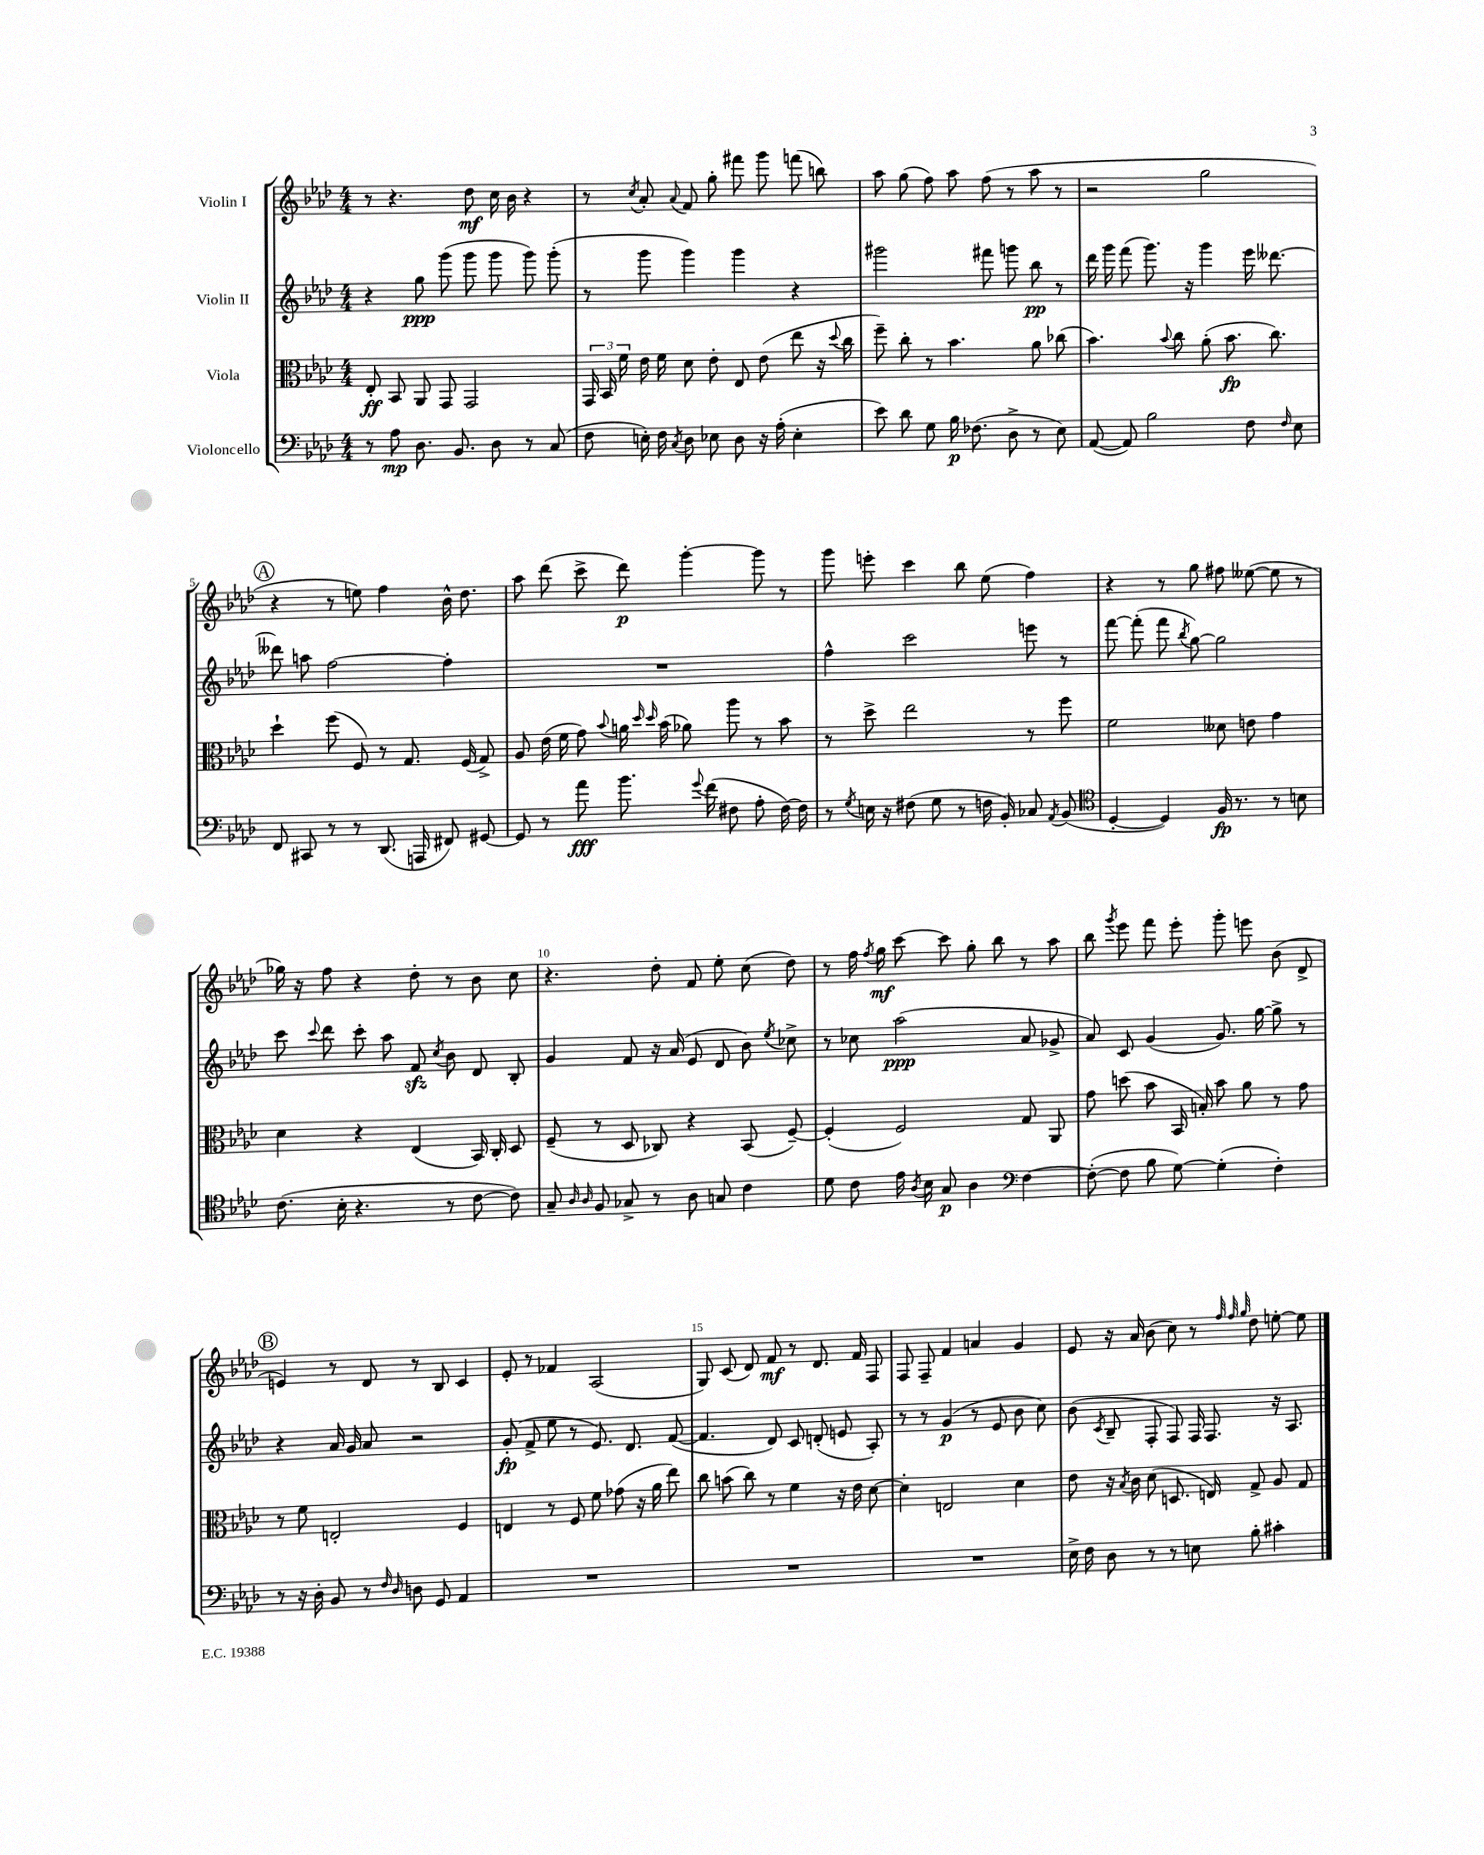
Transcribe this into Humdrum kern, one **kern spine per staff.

**kern	**kern	**kern	**kern
*staff4	*staff3	*staff2	*staff1
*clefF4	*clefC3	*clefG2	*clefG2
*k[b-e-a-d-]	*k[b-e-a-d-]	*k[b-e-a-d-]	*k[b-e-a-d-]
*M4/4	*M4/4	*M4/4	*M4/4
8r	8E-'	4r	8r
8A-	8BB-	.	4.r
8.D-	8AA-	8gg	.
.	8GG	(8ggg	.
8.BB-	.	.	.
.	2GG	8ggg	8dd-
8D-	.	8ggg	16cc
.	.	.	16b-
8r	.	8ggg)	4r
(8C	.	(8ggg'	.
=	=	=	=
8F	24GG	8r	8r
.	24BB-	.	.
.	24f	.	.
.	.	.	8qcc
16E')	16e-	8ggg	8a-'
16F	16f	.	.
8qC	.	.	8qqa-
8D-	8d-	4ggg)	8f
8E-	8e-'	.	8gg'
8D-	8E-	4ggg	8fff#
16r	(8e-	.	8ggg
(16A-'	.	.	.
4E-'	8ee-	4r	(8fff
.	16r	.	8bb)
.	8qqdd-	.	.
.	16cc	.	.
=	=	=	=
8e-)	8ff~)	2ggg#	8aa-
8d-	8cc'	.	(8gg
8G	8r	.	8ff)
16B-	4.b-	.	8aa-
(8.F-	.	.	.
.	.	8fff#	(8ff
8D-^	.	8ggg	8r
8r	8a-	8bb-	8aa-
8E-)	(8cc-	8r	8r
=	=	=	=
([8AA-	4.b-)	16ddd-	2r
.	.	16ggg	.
8AA-])	.	(8fff	.
2B-	.	8.ggg)	.
.	8qqb-	.	.
.	8cc	.	.
.	.	16r	.
.	(8a-'	4ggg	2gg
.	8.b-	.	.
8F	.	16eee-	.
.	8.cc)	[8.ddd--	.
16qqF	.	.	.
8E-	.	.	.
=	=	=	=
8FF	4dd-`	8ddd--]	4r
8CC#	.	8aa	.
8r	(8ff	[2ff	8r
8r	8F)	.	8ee)
(8.DD-	8r	.	4ff
.	8.G	.	.
16AAA	.	.	.
8FF#)	.	4ff']	16b-^^
.	(16F	.	8.dd-
[8GG#	8G^)	.	.
=	=	=	=
8GG#]	8A-	1r	8aa-
8r	(16e-	.	(8ddd-
.	16f	.	.
8a-	8g)	.	8ccc^
.	8qqb-	.	.
8.b-	16a	.	8ddd-)
.	16qqdd-	.	.
.	16qqdd-	.	.
.	(16b-	.	.
.	8a-)	.	[4ggg'
8qqg	.	.	.
(16f	.	.	.
8F#	8aa-	.	.
8A-'	8r	.	8ggg]
[16F#)	8b-	.	8r
16F#]	.	.	.
=	=	=	=
8r	8r	4ff^^	8ggg
8qG	.	.	.
16E	8dd-^	.	8eee'
16r	.	.	.
(8F#	2ee-	2ccc	4ccc
8G	.	.	.
8r	.	.	8bb-
16F	.	.	(8ee-
16BB-')	.	.	.
8C-	8r	8eee	4ff)
8qAA-	.	.	.
(8BB-	8ff	8r	.
=	=	=	=
*clefC4	*	*	*
[4D-'	2f	[8fff	4r
.	.	(8fff']	.
4D-])	.	8fff	8r
.	.	8qbb-	.
.	.	[8gg)	8gg
16F	8d--	2gg]	8ff#
8.r	.	.	.
.	8e	.	([8ee--
8r	4g	.	8ee--]
8B	.	.	8r
=	=	=	=
(8.c	4d-	8ccc	16gg-)
.	.	.	16r
.	.	8qqccc	.
.	.	8ddd-	8ff
16B-'	.	.	.
4.r	4r	8ccc'	4r
.	.	8aa-	.
.	(4E-	8f	8dd-'
.	.	8qcc	.
8r	.	8b-	8r
[8c	16BB-)	8d-	8b-
.	16C'	.	.
8c])	8D-	8B-'	8cc
=	=	=	=
8G~	(8F~	4g	4.r
16qqA-	.	.	.
16qqA-	.	.	.
8F	8r	.	.
8G-^	8D-	8f	.
8r	8C-)	16r	8dd-'
.	.	(16a-	.
8A-	4r	8e-	8f
8G	.	8d-	8ee-'
4c	(8BB-	8b-)	(8cc
.	.	8qee-	.
.	[8F~)	8cc-^	8dd-)
=	=	=	=
8d-	(4F']	8r	8r
8c	.	8cc-	16ff
.	.	.	8qff
.	.	.	16gg
16e-	2F)	(2aa-	[8ccc
8qA-	.	.	.
16B-	.	.	.
8G	.	.	8ccc]
4A-	.	.	8gg'
.	.	.	8bb-
*clefF4	*	*	*
[4F	8G	8a-	8r
.	8AA-	8g-^	8aa-
=	=	=	=
(8F'_	8g	8a-)	8bb-
.	.	.	8qggg
8F]	(8dd	8c	8eee-
8B-	8b-	(4g	8fff
[8G)	16BB-	.	8eee-'
.	16B')	.	.
(4G']	8b-	8.g)	8ggg'
.	8a-	.	8eee
.	.	[16gg	.
4F')	8r	8gg^]	(8b-
.	8g	8r	8d-^
=	=	=	=
8r	8r	4r	4e)
16r	8f	.	.
16D-'	.	.	.
8BB-	2E'	16a-	8r
.	.	16g	.
8r	.	8a-	8d-
16qqF	.	.	.
16qqD-	.	.	.
8D	.	2r	8r
8GG	.	.	8B-
4AA-	4F	.	4c
=	=	=	=
1r	4E	(8g'	8e-'
.	.	8f^	8r
.	8r	8ee-	4f-
.	8F	8r	.
.	8f	8.e-)	(2A-
.	(8g-	.	.
.	.	8.d-	.
.	16r	.	.
.	16a-	.	.
.	8ee-)	([8f	.
=	=	=	=
1r	8cc	4.f]	8G)
.	(8b	.	(8c
.	8cc)	.	8d-)
.	8r	8d-)	8f
.	4f	8c	8r
.	.	(8d'	8.d-
.	16r	8e	.
.	16e-	.	16f
.	[8d-	8A-')	8F
=	=	=	=
1r	4d-']	8r	8F
.	.	8r	8F~
.	2E	(4g	4f
.	.	8r	4a
.	.	8e-	.
.	4d-	8b-	4g
.	.	8cc)	.
=	=	=	=
16E-^	8e-	(8b-	8e-
16F	.	.	.
.	.	8qc	.
8D-	16r	8B-~	16r
.	8qB-	.	.
.	16c	.	16a-
8r	(8d-	8F'	(8b-
8r	8.D	8F)	8cc)
8E	.	16F	8r
.	16E)	8.F	.
.	.	.	32qqff
.	.	.	32qqff
.	.	.	32qqgg
8B-'	8G^	.	8dd-
4c#'	8A-	16r	[8ee'
.	.	8.A-	.
.	8G	.	8ee]
==	==	==	==
*-	*-	*-	*-
